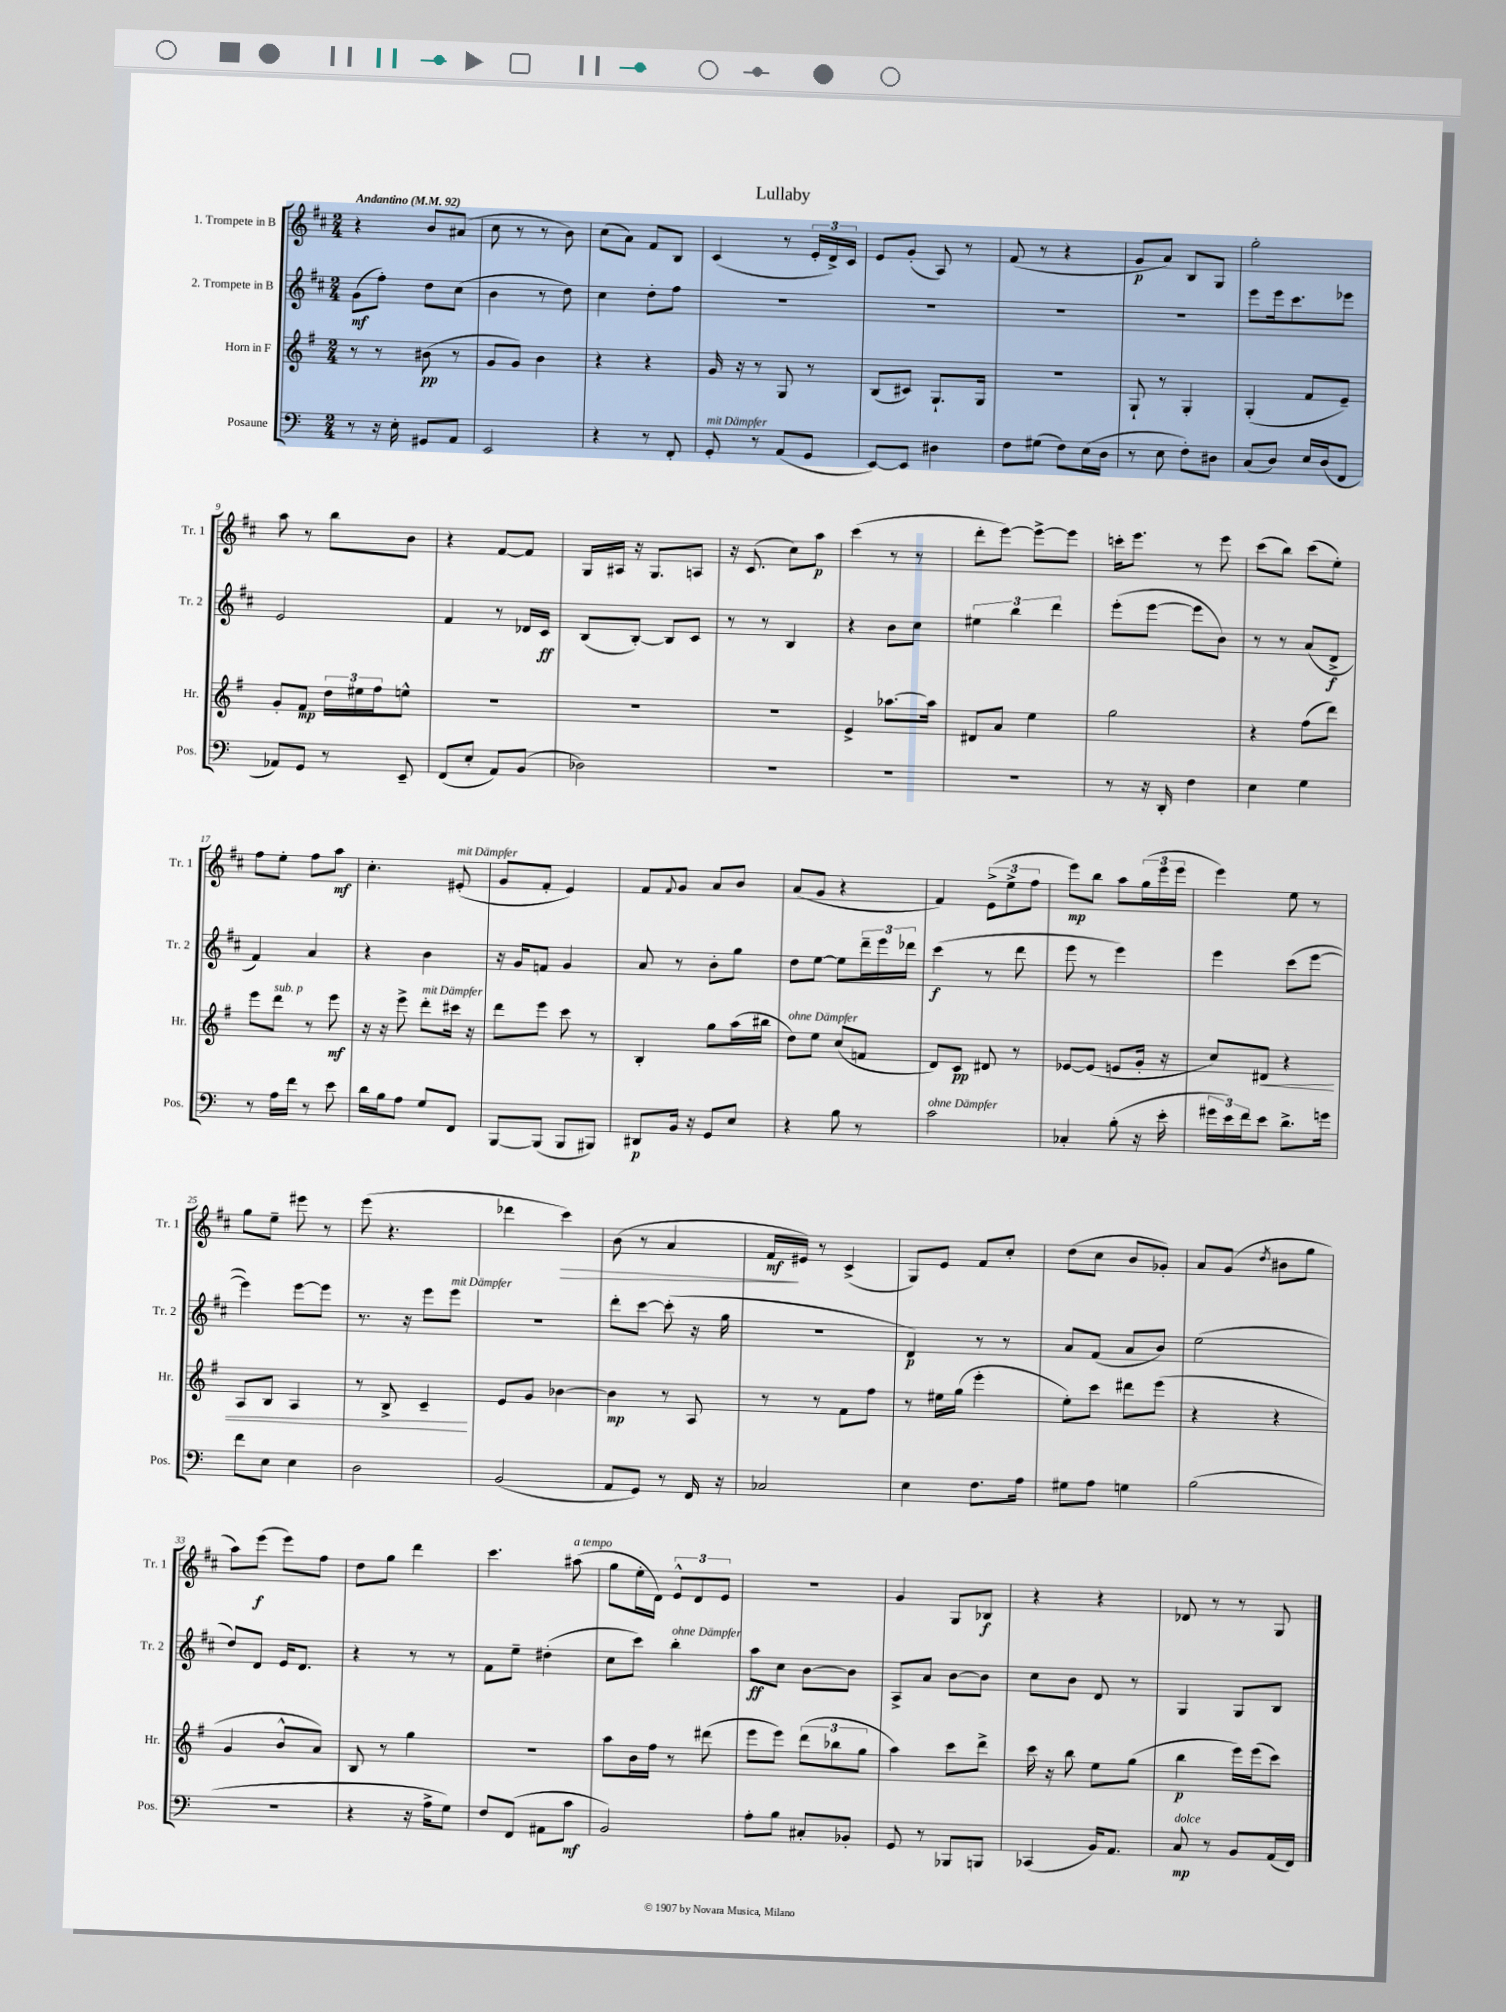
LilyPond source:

\header { title = "Lullaby" }
<<
\new StaffGroup <<
\new Staff = "s0" \with { instrumentName = "1. Trompete in B" shortInstrumentName = "Tr. 1" } {
    \clef treble \key d \major \numericTimeSignature \time 2/4 \tempo "Andantino" 4 = 92
    r4 b'8 ais'8( |
    cis''8 r8 r8 b'8) |
    cis''8( a'8) fis'8 b8 |
    cis'4( r8 \tuplet 3/2 { e'16-. d'16->) cis'16 } |
    e'8 g'8-.( a8) r8 |
    fis'8( r8 r4 |
    g'8\p a'8) b8 g8 |
    g''2-. |
    a''8 r8 b''8 b'8 |
    r4 fis'8~ fis'8 |
    g16 ais16 r16 g8. a8 |
    r16 cis'8.( cis''8) a''8\p |
    cis'''4( r8 r8 |
    d'''8-. e'''8~) e'''8~-> e'''8 |
    c'''16-. e'''8. r8 e'''8 |
    cis'''8( b''8) cis'''8( e''8-.) |
    fis''8 e''8-. fis''8 a''8\mf |
    cis''4.-. eis'8-.^\markup { \italic "mit Dämpfer" }( |
    g'8 fis'8-. e'4) |
    fis'8 \appoggiatura { fis'8 } g'8 a'8 b'8 |
    a'8( g'8 r4 |
    fis'4) \tuplet 3/2 { e'8->( e''8-> fis''8 } |
    e'''8\mp) b''8 a''8 \tuplet 3/2 { g''16( e'''16 e'''16 } |
    e'''4) e''8 r8 |
    g''8 e''8-- eis'''8 r8 |
    e'''8( r4. |
    des'''4 cis'''4\>) |
    b'8( r8 a'4 |
    fis'16\mf\! eis'16) r8 cis'4->( |
    g8) e'8 fis'8 cis''8-. |
    d''8( cis''8 b'8 ges'8-.) |
    a'8 g'8( \acciaccatura { d''8 } bis'8 g''8 |
    a''8) e'''8\f( e'''8) fis''8 |
    d''8 g''8 d'''4 |
    cis'''4. ais''8^\markup { \italic "a tempo" }( |
    g''8 e''16-. d'16) \tuplet 3/2 { e'8-^ d'8 e'8 } |
    r2 |
    g'4 g8 bes8\f |
    r4 r4 |
    des'8 r8 r8 g8 \bar "|." |
}
\new Staff = "s1" \with { instrumentName = "2. Trompete in B" shortInstrumentName = "Tr. 2" } {
    \clef treble \key d \major \numericTimeSignature \time 2/4
    g'8\mf( fis''8-.) d''8 cis''8( |
    b'4 r8 d''8) |
    cis''4 d''8-. fis''8 |
    R2 |
    R2 |
    R2 |
    R2 |
    e'''8 e'''16 cis'''8. ees'''8 |
    e'2 |
    fis'4 r8 des'16 cis'16\ff |
    b8( b8~-.) b8 cis'8 |
    r8 r8 b4 |
    r4 b'8 cis''8 |
    \tuplet 3/2 { eis''4 b''4 d'''4 } |
    e'''8-.( e'''8~ e'''8 b'8) |
    r8 r8 a'8( d'8->\f |
    fis'4) a'4 |
    r4 b'4 |
    r16 g'16 f'8 g'4 |
    a'8 r8 b'8-. g''8 |
    d''8 e''8~ e''8 \tuplet 3/2 { d'''16-- e'''16 des'''16 } |
    cis'''4\f( r8 d'''8 |
    e'''8 r8 e'''4) |
    e'''4 cis'''8( e'''8~ |
    e'''4) e'''8~ e'''8 |
    r8. r16 e'''8 e'''8^\markup { \italic "mit Dämpfer" } |
    r2 |
    d'''8-. cis'''8~ cis'''8-.( r16 g''16 |
    r2 |
    d'4\p) r8 r8 |
    a'8 fis'8( a'8 b'8) |
    e''2( |
    d''8) d'8 e'16 d'8. |
    r4 r8 r8 |
    fis'8 e''8-- dis''4-.( |
    cis''8 cis'''8) b''4-.^\markup { \italic "ohne Dämpfer" } |
    a''8\ff cis''8 b'8~ b'8 |
    a8-> a'8 b'8~ b'8 |
    cis''8 b'8 d'8 r8 |
    g4 g8 b8 \bar "|." |
}
\new Staff = "s2" \with { instrumentName = "Horn in F" shortInstrumentName = "Hr." } {
    \clef treble \key g \major \numericTimeSignature \time 2/4
    r8 r8 bis'8\pp( r8 |
    g'8 g'8) b'4 |
    r4 r4 |
    g'16 r16 r8 g8 r8 |
    b8( cis'8) g8.-! g16 |
    R2 |
    g8-! r8 g4-. |
    g4-.( fis'8 e'8--) |
    g'8-. fis'8\mp \tuplet 3/2 { d''16 eis''16 fis''16 } e''8-^ |
    R2 |
    R2 |
    R2 |
    e'4-> aes''8.~ aes''16 |
    dis'8 a'8 e''4 |
    g''2 |
    r4 fis''8( d'''8) |
    e'''8 d'''8^\markup { \italic "sub. p" } r8 e'''8\mf |
    r16 r16 e'''8-> d'''8-.^\markup { \italic "mit Dämpfer" } cis'''16 r16 |
    d'''8 e'''8 c'''8 r8 |
    b4-. g''8 a''16( bis''16 |
    d''8^\markup { \italic "ohne Dämpfer" }) e''8 c''8( f'8 |
    d'8) c'8\pp dis'8 r8 |
    ees'8~ ees'8( e'8 g'16-. r16 |
    c''8) dis'8\< r4 |
    a8 b8 a4 |
    r8 b8-> c'4--\! |
    e'8 g'8 bes'4~ |
    bes'4\mp r8 a8 |
    r8 r8 fis'8 fis''8 |
    r8 eis''16 g''16( e'''4-. |
    e''8-.) c'''8 dis'''8 e'''8( |
    r4 r4 |
    g'4 b'8-^ a'8) |
    b8 r8 g''4 |
    r2 |
    a''8 b'16 fis''16 r8 dis'''8( |
    e'''8 e'''8) \tuplet 3/2 { d'''8( bes''8 g''8 } |
    a''4) c'''8 d'''8-> |
    c'''16 r16 b''8 e''8 g''8( |
    b''4\p e'''16) e'''16( c'''8) \bar "|." |
}
\new Staff = "s3" \with { instrumentName = "Posaune" shortInstrumentName = "Pos." } {
    \clef bass \key c \major \numericTimeSignature \time 2/4
    r8 r16 e16-. gis,8 a,8 |
    e,2 |
    r4 r8 f,8-. |
    g,8-.^\markup { \italic "mit Dämpfer" } r8 a,8( g,8 |
    e,8~) e,8 dis4 |
    f8 gis8( f8) e16( d16 |
    r8 e8 f8-.) dis8 |
    c8( d8) e16 d16( f,8 |
    aes,8) g,8 r8 e,8-- |
    f,8( e8-. a,8) b,8( |
    des2) |
    R2 |
    R2 |
    R2 |
    r8 r16 d,16-. f4 |
    e4 g4 |
    r8 a16 f'16 r8 e'8 |
    d'16 b16 a8 g8 f,8 |
    b,,8~ b,,8( b,,8 bis,,8) |
    dis,8\p b,16 r16 g,8 e8 |
    r4 b8 r8 |
    c'2^\markup { \italic "ohne Dämpfer" } |
    ces4-. b8-.( r16 e'16-. |
    \tuplet 3/2 { gis'16 e'16) f'16 } e'8 d'8.-> g'16 |
    f'8 e8 e4 |
    d2 |
    b,2( |
    a,8 g,8) r8 f,16 r16 |
    ces2 |
    e4 f8. a16 |
    gis8 a8 g4 |
    b2( |
    r2 |
    r4 r16 a16-> g8) |
    f8 f,8( ais,8 c'8\mf |
    b,2) |
    a8-. b8 cis8-. bes,8-. |
    g,8 r8 bes,,8 b,,8 |
    ces,4( b,16) a,8. |
    c8\mp^\markup { \italic "dolce" } r8 b,8 a,16( f,16) \bar "|." |
}
>>
>>
